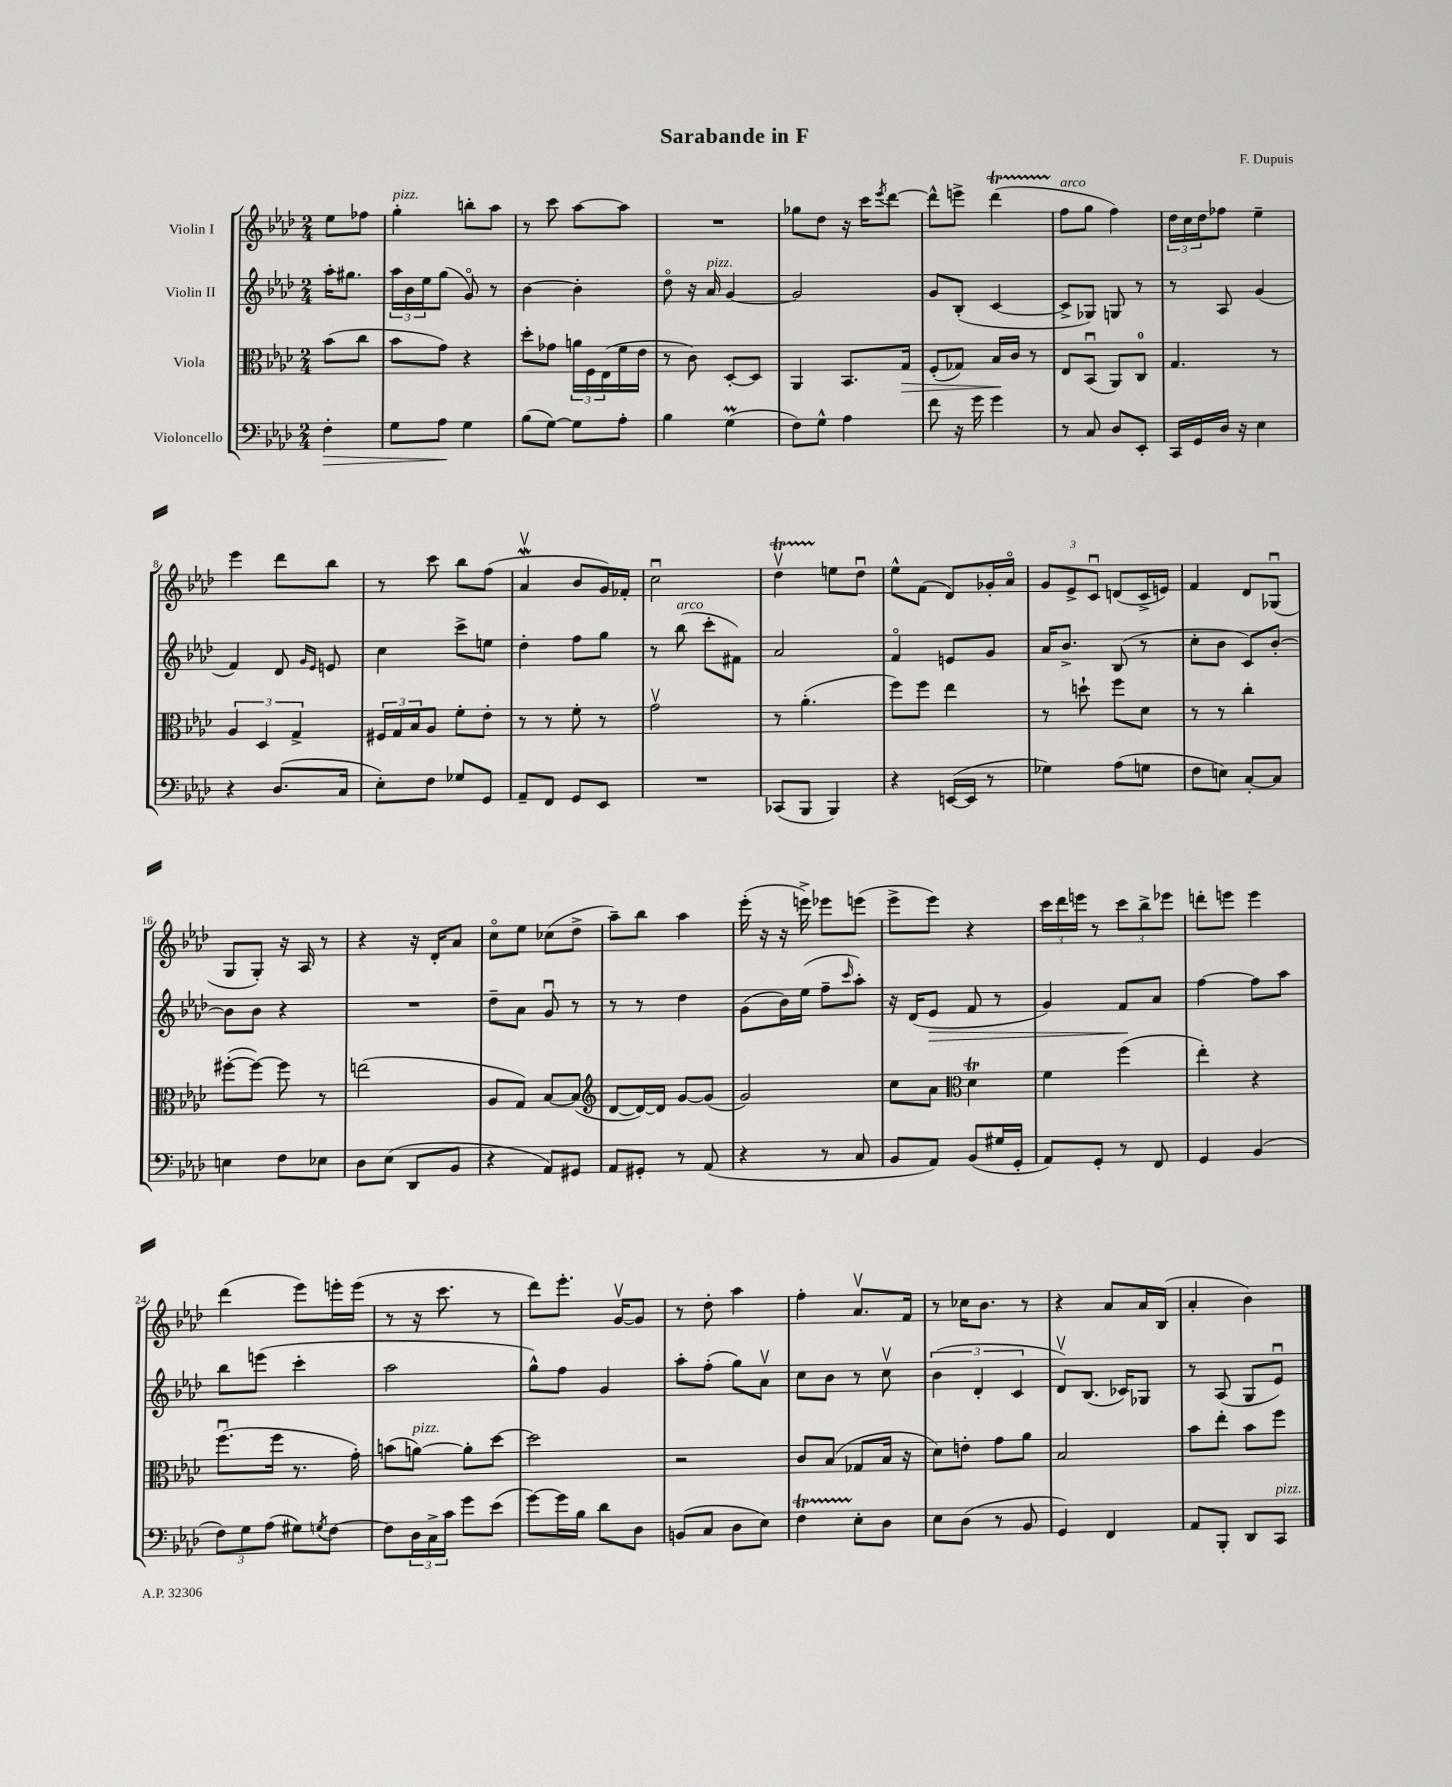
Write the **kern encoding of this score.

**kern	**dynam	**kern	**dynam	**kern	**dynam	**kern
*part4	*part4	*part3	*part3	*part2	*part2	*part1
*staff4	*staff4	*staff3	*staff3	*staff2	*staff2	*staff1
*I"Violoncello	*	*I"Viola	*	*I"Violin II	*	*I"Violin I
*clefF4	*	*clefC3	*	*clefG2	*	*clefG2
*k[b-e-a-d-]	*	*k[b-e-a-d-]	*	*k[b-e-a-d-]	*	*k[b-e-a-d-]
*M2/4	*	*M2/4	*	*M2/4	*	*M2/4
=	=	=	=	=	=	=
!	!LO:HP:b	!	!	!	!	!
4F'\	>	(8b-\L	.	16aa-'\KL	.	8ee-\L
.	.	.	.	8.gg#X\J	.	.
.	.	8cc\J	.	.	.	8ff-X\J
=1	=1	=1	=1	=1	=1	=1
!	!	!	!	!	!	!LO:TX:a:i:t=pizz.
8G\L	.	8b-\L	.	24aa-\LL	.	4gg'\
.	.	.	.	24b-\	.	.
.	.	.	.	24ee-\J	.	.
8A-\J	.	8g\J)	.	(8gg\J	.	.
4G\	]	4r	.	8g/)	.	8bbn'\L
.	.	.	.	8r	.	8aa-\J
=2	=2	=2	=2	=2	=2	=2
(8B-\L	.	8dd-'\L	.	[4b-\	.	8r
[8G\J)	.	8g-X\J	.	.	.	8ccc\
8G\L]	.	24an\LL	.	4b-'\]	.	[8aa-\L
.	.	24F\	.	.	.	.
.	.	(24E-\	.	.	.	.
8A-'\J	.	16f\	.	.	.	8aa-\J]
.	.	16e-\JJ	.	.	.	.
=3	=3	=3	=3	=3	=3	=3
4B-\	.	8r	.	8dd-\	.	2r
.	.	8c\)	.	16r	.	.
!	!	!	!	!LO:TX:a:i:t=pizz.	!	!
.	.	.	.	16a-/	.	.
(4Gm\	.	[8D-'/L	.	[4g/	.	.
.	.	8D-/J]	.	.	.	.
=4	=4	=4	=4	=4	=4	=4
8F\L)	.	4AA-/	.	2g/]	.	8gg-X\L
8G^^\J	.	.	.	.	.	8dd-\J
4A-\	.	8.BB-/L	.	.	.	16r
.	.	.	.	.	.	16ccc\KL
.	.	.	.	.	.	8qeee-/
.	.	.	.	.	.	[8ddd-\J
!	!	!	!LO:HP:b	!	!	!
.	.	16G/Jk	>	.	.	.
=5	=5	=5	=5	=5	=5	=5
8f\	.	(8F'/L	.	8g/L	.	8ddd-^^\L]
16r	.	8G-X/J)	.	(8B-'/J	.	8eeen^\J
16g\	.	.	.	.	.	.
4g\	.	16B-/LL	.	[4c/	.	(4ddd-T\
.	.	16c/JJ	]	.	.	.
.	.	8r	.	.	.	.
=6	=6	=6	=6	=6	=6	=6
!	!	!	!	!	!	!LO:TX:a:i:t=arco
8r	.	8E-/L	.	8c^/L]	.	8ff\L
8C/	.	(8BB-u/J	.	8G-X/J)	.	8gg\J
8D-/L	.	8AA-/L)	.	8Gn/	.	4ff\)
8EE-'/J	.	8C/J	.	8r	.	.
=7	=7	=7	=7	=7	=7	=7
16CC/LL	.	4.G/	.	8r	.	24dd-\LL
.	.	.	.	.	.	24cc\
16GG/	.	.	.	.	.	.
.	.	.	.	.	.	24dd-\J
16D-/JJ	.	.	.	8A-/	.	8ff-X\J
16r	.	.	.	.	.	.
4E-\	.	.	.	(4g/	.	4ee-~\
.	.	8r	.	.	.	.
!!LO:LB:g=z
=8	=8	=8	=8	=8	=8	=8
4r	.	6A-/	.	4f/)	.	4eee-\
.	.	6D-/	.	.	.	.
(8.D-/L	.	.	.	8d-/	.	8ddd-\L
.	.	6G^/	.	.	.	.
.	.	.	.	16qqg/LL	.	.
.	.	.	.	16qqe-/JJ	.	.
.	.	.	.	8en/	.	8bb-\J
16C/Jk	.	.	.	.	.	.
=9	=9	=9	=9	=9	=9	=9
8E-'\L)	.	24F#X/LL	.	4cc\	.	8r
.	.	24G/	.	.	.	.
.	.	24B-/J	.	.	.	.
8F\J	.	8A-/J	.	.	.	8ccc\
8G-X/L	.	8f'\L	.	8ccc^\L	.	8bb-\L
8GG/J	.	8e-'\J	.	8een\J	.	(8ff\J
=10	=10	=10	=10	=10	=10	=10
8AA-~/L	.	8r	.	4dd-'\	.	4a-wv/
8FF/J	.	8r	.	.	.	.
8GG/L	.	8f'\	.	8ff\L	.	8b-/L
8EE-/J	.	8r	.	8gg\J	.	16g/L)
.	.	.	.	.	.	16f-X'/JJ
=11	=11	=11	=11	=11	=11	=11
2r	.	2gv\	.	8r	.	2ccu\
!	!	!	!	!LO:TX:a:i:t=arco	!	!
.	.	.	.	(8bb-\	.	.
.	.	.	.	8ccc'\L	.	.
.	.	.	.	8f#X\J)	.	.
=12	=12	=12	=12	=12	=12	=12
(8CC-X/L	.	8r	.	2a-/	.	4dd-Tv\
8BBB-/J	.	(4.a-'\	.	.	.	.
4BBB-/)	.	.	.	.	.	8een\L
.	.	.	.	.	.	8dd-u\J
=13	=13	=13	=13	=13	=13	=13
4r	.	8ff\L)	.	4f/	.	8ee-^^\L
.	.	8ff\J	.	.	.	(8f\J
([16EEn/LL	.	4ee-\	.	8en/L	.	8d-/L)
16EE/JJ]	.	.	.	.	.	.
8r	.	.	.	8g/J	.	16g-X'/L
.	.	.	.	.	.	16a-/JJ
=14	=14	=14	=14	=14	=14	=14
4G-X\)	.	8r	.	16a-/KL	.	12g/L
.	.	.	.	8.b-^/J	.	.
.	.	.	.	.	.	12e-^/
.	.	8ddn`\	.	.	.	.
.	.	.	.	.	.	12cu/J
(8A-\L	.	8ff\L	.	(8B-/	.	(8dn/L
8Gn\J	.	8d-\J	.	8r	.	16c^/L
.	.	.	.	.	.	16en/JJ)
=15	=15	=15	=15	=15	=15	=15
8F\L	.	8r	.	8cc'\L	.	4f/
8En\J)	.	8r	.	8b-\J	.	.
[8C'/L	.	4cc'\	.	8c/L)	.	8d-/L
8C/J]	.	.	.	[8b-'/J	.	(8G-Xu/J
!!LO:LB:g=z
=16	=16	=16	=16	=16	=16	=16
4En\	.	([8ff#X'\L	.	8b-\L]	.	8G/L
.	.	8ff#\J_)	.	8b-\J	.	8G'/J)
8F\L	.	8ff#\]	.	4r	.	16r
.	.	.	.	.	.	16A-/
8E-X\J	.	8r	.	.	.	8r
=17	=17	=17	=17	=17	=17	=17
8D-\L	.	(2een\	.	2r	.	4r
(8E-\J	.	.	.	.	.	.
8DD-/L	.	.	.	.	.	16r
.	.	.	.	.	.	16d-'/KL
8BB-/J	.	.	.	.	.	8a-/J
=18	=18	=18	=18	=18	=18	=18
4r	.	8A-/L	.	8dd-~\L	.	8cc\L
.	.	8G/J)	.	8a-\J	.	8ee-\J
8AA-/L)	.	[8B-/L	.	8gu/	.	(8cc-X\L
8GG#X/J	.	(8B-/J]	.	8r	.	8dd-^\J
=19	=19	=19	=19	=19	=19	=19
*	*	*clefG2	*	*	*	*
8AA-/L	.	[8d-/L	.	8r	.	8aa-~\L)
8GG#X'/J	.	16d-/L_)	.	8r	.	8bb-\J
.	.	16d-/JJ]	.	.	.	.
8r	.	[8g/L	.	4dd-\	.	4aa-\
(8AA-/	.	(8g/J]	.	.	.	.
=20	=20	=20	=20	=20	=20	=20
4r	.	2g/)	.	(8g\L	.	(16eee-'\
.	.	.	.	.	.	16r
.	.	.	.	16b-\L)	.	16r
.	.	.	.	(16ee-\JJ	.	16eeen^\)
8r	.	.	.	8ff~\L	.	8eee-X\L
.	.	.	.	16qqccc/	.	.
8C/	.	.	.	8aa-'\J)	.	(8eeen\J
=21	=21	=21	=21	=21	=21	=21
8BB-/L	.	8cc\L	.	16r	.	8eee-^\L
.	.	.	.	(16d-/KL	.	.
!	!	!	!	!	!LO:HP:b	!
8AA-/J)	.	8a-\J	.	8e-/J	>	8eee-\J)
*	*	*clefC3	*	*	*	*
(8BB-/L	.	4d-T\	.	8f/	.	4r
16G#X/L	.	.	.	8r	.	.
16GG'/JJ	.	.	.	.	.	.
=22	=22	=22	=22	=22	=22	=22
8AA-/L)	.	4f\	.	4g/)	.	24ccc\LL
.	.	.	.	.	.	24ddd-\
.	.	.	.	.	.	24eeen\JJ
8GG'/J	.	.	.	.	.	8r
8r	.	(4ff\	.	8f/L	.	12ccc\L
.	.	.	.	.	.	12bb-^\
8FF/	.	.	.	8a-/J	]	.
.	.	.	.	.	.	12eee-X\J
=23	=23	=23	=23	=23	=23	=23
4GG/	.	4ee-'\)	.	[4ff\	.	8dddn'\L
.	.	.	.	.	.	8eeen\J
(4BB-/	.	4r	.	8ff\L]	.	4eee\
.	.	.	.	8aa-\J	.	.
!!LO:LB:g=z
=24	=24	=24	=24	=24	=24	=24
12F\L)	.	(8.ffu\L	.	8bb-\L	.	(4ddd-\
12G\	.	.	.	.	.	.
.	.	.	.	(8eeen\J	.	.
(12A-\J	.	.	.	.	.	.
.	.	16ff\Jk	.	.	.	.
8G#X\L)	.	8.r	.	4ccc'\	.	8eee-\L)
8qGn/	.	.	.	.	.	.
[8F\J	.	.	.	.	.	16eeen'\L
.	.	16g'\)	.	.	.	(16eee\JJ
=25	=25	=25	=25	=25	=25	=25
8F\L]	.	(8bn\L	.	2aa-\	.	8r
!	!	!LO:TX:a:i:t=pizz.	!	!	!	!
24D-\L	.	[8an\J)	.	.	.	16r
24C^\	.	.	.	.	.	.
.	.	.	.	.	.	8.ccc\
24c\JJ	.	.	.	.	.	.
8g\L	.	8a'\L]	.	.	.	.
(8e-\J	.	[8dd-\J	.	.	.	8r
=26	=26	=26	=26	=26	=26	=26
[8g\L)	.	2dd-\]	.	8gg^^\L)	.	8ddd-\L)
16g\L]	.	.	.	8ff\J	.	8.eee-'\J
16B-\JJ	.	.	.	.	.	.
8d-\L	.	.	.	4g/	.	.
.	.	.	.	.	.	[16gv/KL
8D-\J	.	.	.	.	.	8g/J]
=27	=27	=27	=27	=27	=27	=27
(8BBn/L	.	2r	.	8aa-'\L	.	8r
8C/J	.	.	.	(8ff'\J	.	8dd-'\
8D-\L	.	.	.	8gg\L)	.	4aa-\
8E-\J)	.	.	.	8a-v\J	.	.
=28	=28	=28	=28	=28	=28	=28
4FT\	.	8c/L	.	8cc\L	.	4ff'\
.	.	(8B-/J	.	8b-\J	.	.
8E-'\L	.	8G-X/L	.	8r	.	8.a-v/L
8D-\J	.	16B-/Jk	.	8ccv\	.	.
.	.	16r	.	.	.	16f/Jk
=29	=29	=29	=29	=29	=29	=29
8E-\L	.	8d-\L)	.	(6b-\	.	8r
(8D-\J	.	8en'\J	.	.	.	16cc-X\KL
.	.	.	.	6d-'/	.	.
.	.	.	.	.	.	8.b-\J
8r	.	8g\L	.	.	.	.
.	.	.	.	6c/	.	.
8BB-/	.	8a-\J	.	.	.	8r
=30	=30	=30	=30	=30	=30	=30
4GG/)	.	2B-/	.	8d-v/L)	.	4r
.	.	.	.	(8.B-/J	.	.
4FF/	.	.	.	.	.	8a-/L
.	.	.	.	16c-X/KL)	.	.
.	.	.	.	8G-X/J	.	16a-/L
.	.	.	.	.	.	(16B-/JJ
=31	=31	=31	=31	=31	=31	=31
8AA-/L	.	8b-\L	.	8r	.	4a-'/
8BBB-'/J	.	8ee-'\J	.	(8A-/	.	.
8DD-/L	.	8b-\L	.	8G/L	.	4b-\)
!LO:TX:a:i:t=pizz.	!	!	!	!	!	!
8CC/J	.	8ff\J	.	8e-u/J)	.	.
==	==	==	==	==	==	==
*-	*-	*-	*-	*-	*-	*-
